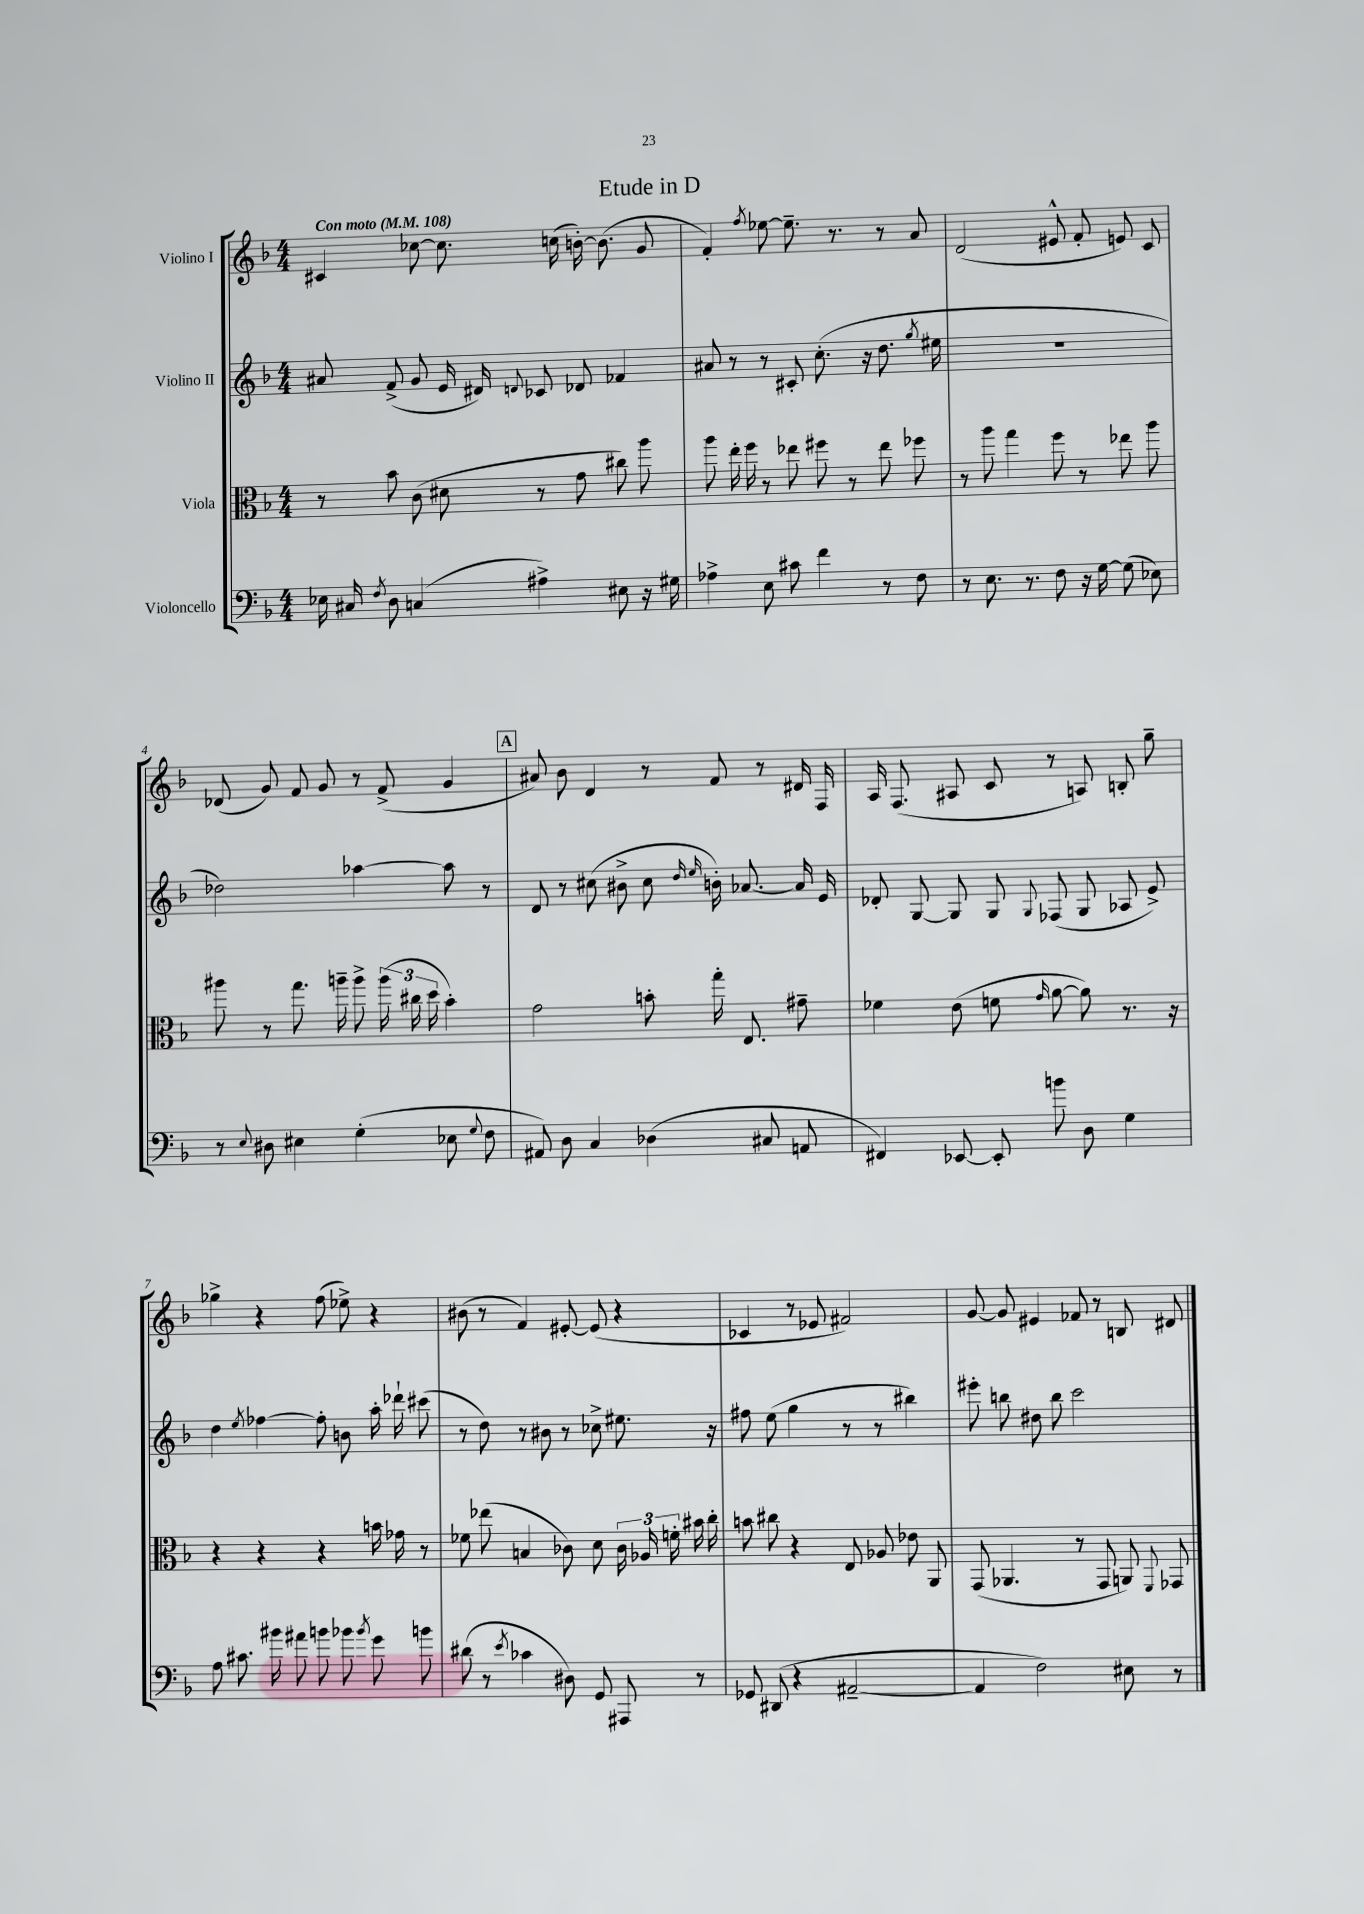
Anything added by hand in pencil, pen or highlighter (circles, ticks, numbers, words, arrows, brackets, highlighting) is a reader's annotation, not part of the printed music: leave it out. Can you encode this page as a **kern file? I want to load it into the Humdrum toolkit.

**kern	**kern	**kern	**kern
*part4	*part3	*part2	*part1
*staff4	*staff3	*staff2	*staff1
*I"Violoncello	*I"Viola	*I"Violino II	*I"Violino I
*clefF4	*clefC3	*clefG2	*clefG2
*k[b-]	*k[b-]	*k[b-]	*k[b-]
*M4/4	*M4/4	*M4/4	*M4/4
*MM108	*MM108	*MM108	*MM108
=1	=1	=1	=1
!	!	!	!LO:TX:a:B:t=Con moto
16E-X\	8r	8a#X/	4c#X/
16C#X/	.	.	.
8qF/	.	.	.
8D\	8b-\	(8f^/	.
(4Cn/	(8c\	8g/	[8cc-X\
.	8d#X\	16e/	8.cc-\]
.	.	16d#X/)	.
.	.	8qqdn/	.
4A#X^\)	8r	8c-X/	.
.	.	.	(16ccn\
.	8g\	8d-X/	[16bn'\)
.	.	.	(8.b\]
8E#X\	8cc#X\)	4f-X/	.
16r	8aa\	.	8g/
16G#X\	.	.	.
=2	=2	=2	=2
4A-X^\	8aa\	8a#X/	4f'/)
.	16ee'\	8r	.
.	16ff\	.	.
.	.	.	8qff/
8E\	8r	8r	[8ee-X\
8c#X\	8ee-X\	8c#X'/	8.ee-~\]
4f\	8ff#X\	(8.cc'\	.
.	.	.	8.r
.	8r	.	.
.	.	16r	.
8r	8ee-\	8.dd\	8r
8F\	8ff-X\	.	8a/
.	.	8qgg/	.
.	.	16ee#X\	.
=3	=3	=3	=3
8r	8r	1r	(2d/
8.E\	8aa\	.	.
.	4gg\	.	.
8.r	.	.	.
8F\	8ff\	.	8e#X^^/
16r	8r	.	8f'/
[16G\	.	.	.
(8G\]	8ee-X\	.	8en/)
8E-X\)	8aa\	.	8c/
!!LO:LB:g=z
=4	=4	=4	=4
8r	8aa#X\	2dd-X\)	(8d-X/
8qqE/	.	.	.
8D#X\	8r	.	8g/)
4E#X\	8.gg\	.	8f/
.	.	.	8g/
.	16aan~\	.	.
(4G'\	8aa^\	[4aa-X\	8r
.	(24aa\	.	(8f^/
.	24cc#X\	.	.
.	24dd\	.	.
8E-X\	4b-'\)	8aa-\]	4g/
8qqG/	.	.	.
8F\	.	8r	.
!!LO:REH:place=s1:t=A
=5	=5	=5	=5
8AA#X/)	2g\	8d/	8a#X/)
8D\	.	8r	8b-\
4C/	.	(8cc#X\	4d/
.	.	8b#X^\	.
(4D-X\	8bn'\	8cc#\	8r
.	.	16qqdd/	.
.	.	16qqee/	.
.	16gg'\	16bn'\)	8f/
.	8.E/	[8.a-X/	.
8C#X/	.	.	8r
8AAn/	8g#X~\	16a-/]	16d#X/
.	.	16e/	16F/
=6	=6	=6	=6
4FF#X/)	4f-X\	8d-X'/	16A/
.	.	.	(8.F/
.	.	[8G/	.
[8EE-X/	(8e\	8G/]	8A#X/
8EE-'/]	8fn\	8G/	8c/
.	16qqg/	8qqG/	.
8bn\	[8a\	(8F-X/	8r
8D\	8a\])	8G/	8An/)
4G\	8.r	8A-X/	8Bn'/
.	.	8e^/)	8gg~\
.	16r	.	.
!!LO:LB:g=z
=7	=7	=7	=7
8A\	4r	4dd\	4gg-X^\
8.c#X\	.	.	.
.	.	8qee/	.
.	4r	[4ff-X\	4r
16b#X\	.	.	.
8a#X\	.	.	.
8bn\	4r	8ff-'\]	(8ff\
8b-X\	.	8bn\	8ee-X^\)
8qb-/	.	.	.
8g\	16bn\	16aa'\	4r
.	16g-X\	16ddd-X`\	.
8bn\	8r	(8ccc#X\	.
=8	=8	=8	=8
(8d#X\	8f-X\	8r	(8b#X\
8r	(8ee-X\	8dd\)	8r
8qe/	.	.	.
4c-X\	4Bn/	8r	4f/)
.	.	8b#X\	.
8D#X\)	8c-X\)	8r	[8e#X'/
8GG/	8d\	8cc-X^\	(8e#/]
8AAA#X/	24c-\	8.ee#X\	4r
.	24A-X/	.	.
.	24fn'\	.	.
8r	16b#X\	.	.
.	16cc'\	16r	.
=9	=9	=9	=9
8GG-X/	8bn\	8ff#X\	4c-X/
(8DD#X/	8cc#X\	(8ee\	.
4r	4r	4gg\	8r
.	.	.	8e-X/
[2AA#X~/	8E/	8r	2f#X/)
.	8A-X/	8r	.
.	8e-X\	4bb#X\)	.
.	8AA/	.	.
=10	=10	=10	=10
4AA#/]	(8GG/	8eee#X'\	[8g/
.	4.AA-X/	8bbn\	8g/]
2F\)	.	8dd#X\	4e#X/
.	.	8bb\	.
.	8r	2ccc\	8f-X/
.	8GG/	.	8r
8E#X\	8AAn/)	.	8Bn/
.	8qqFF/	.	.
8r	8GG-X/	.	8d#X/
==	==	==	==
*-	*-	*-	*-
